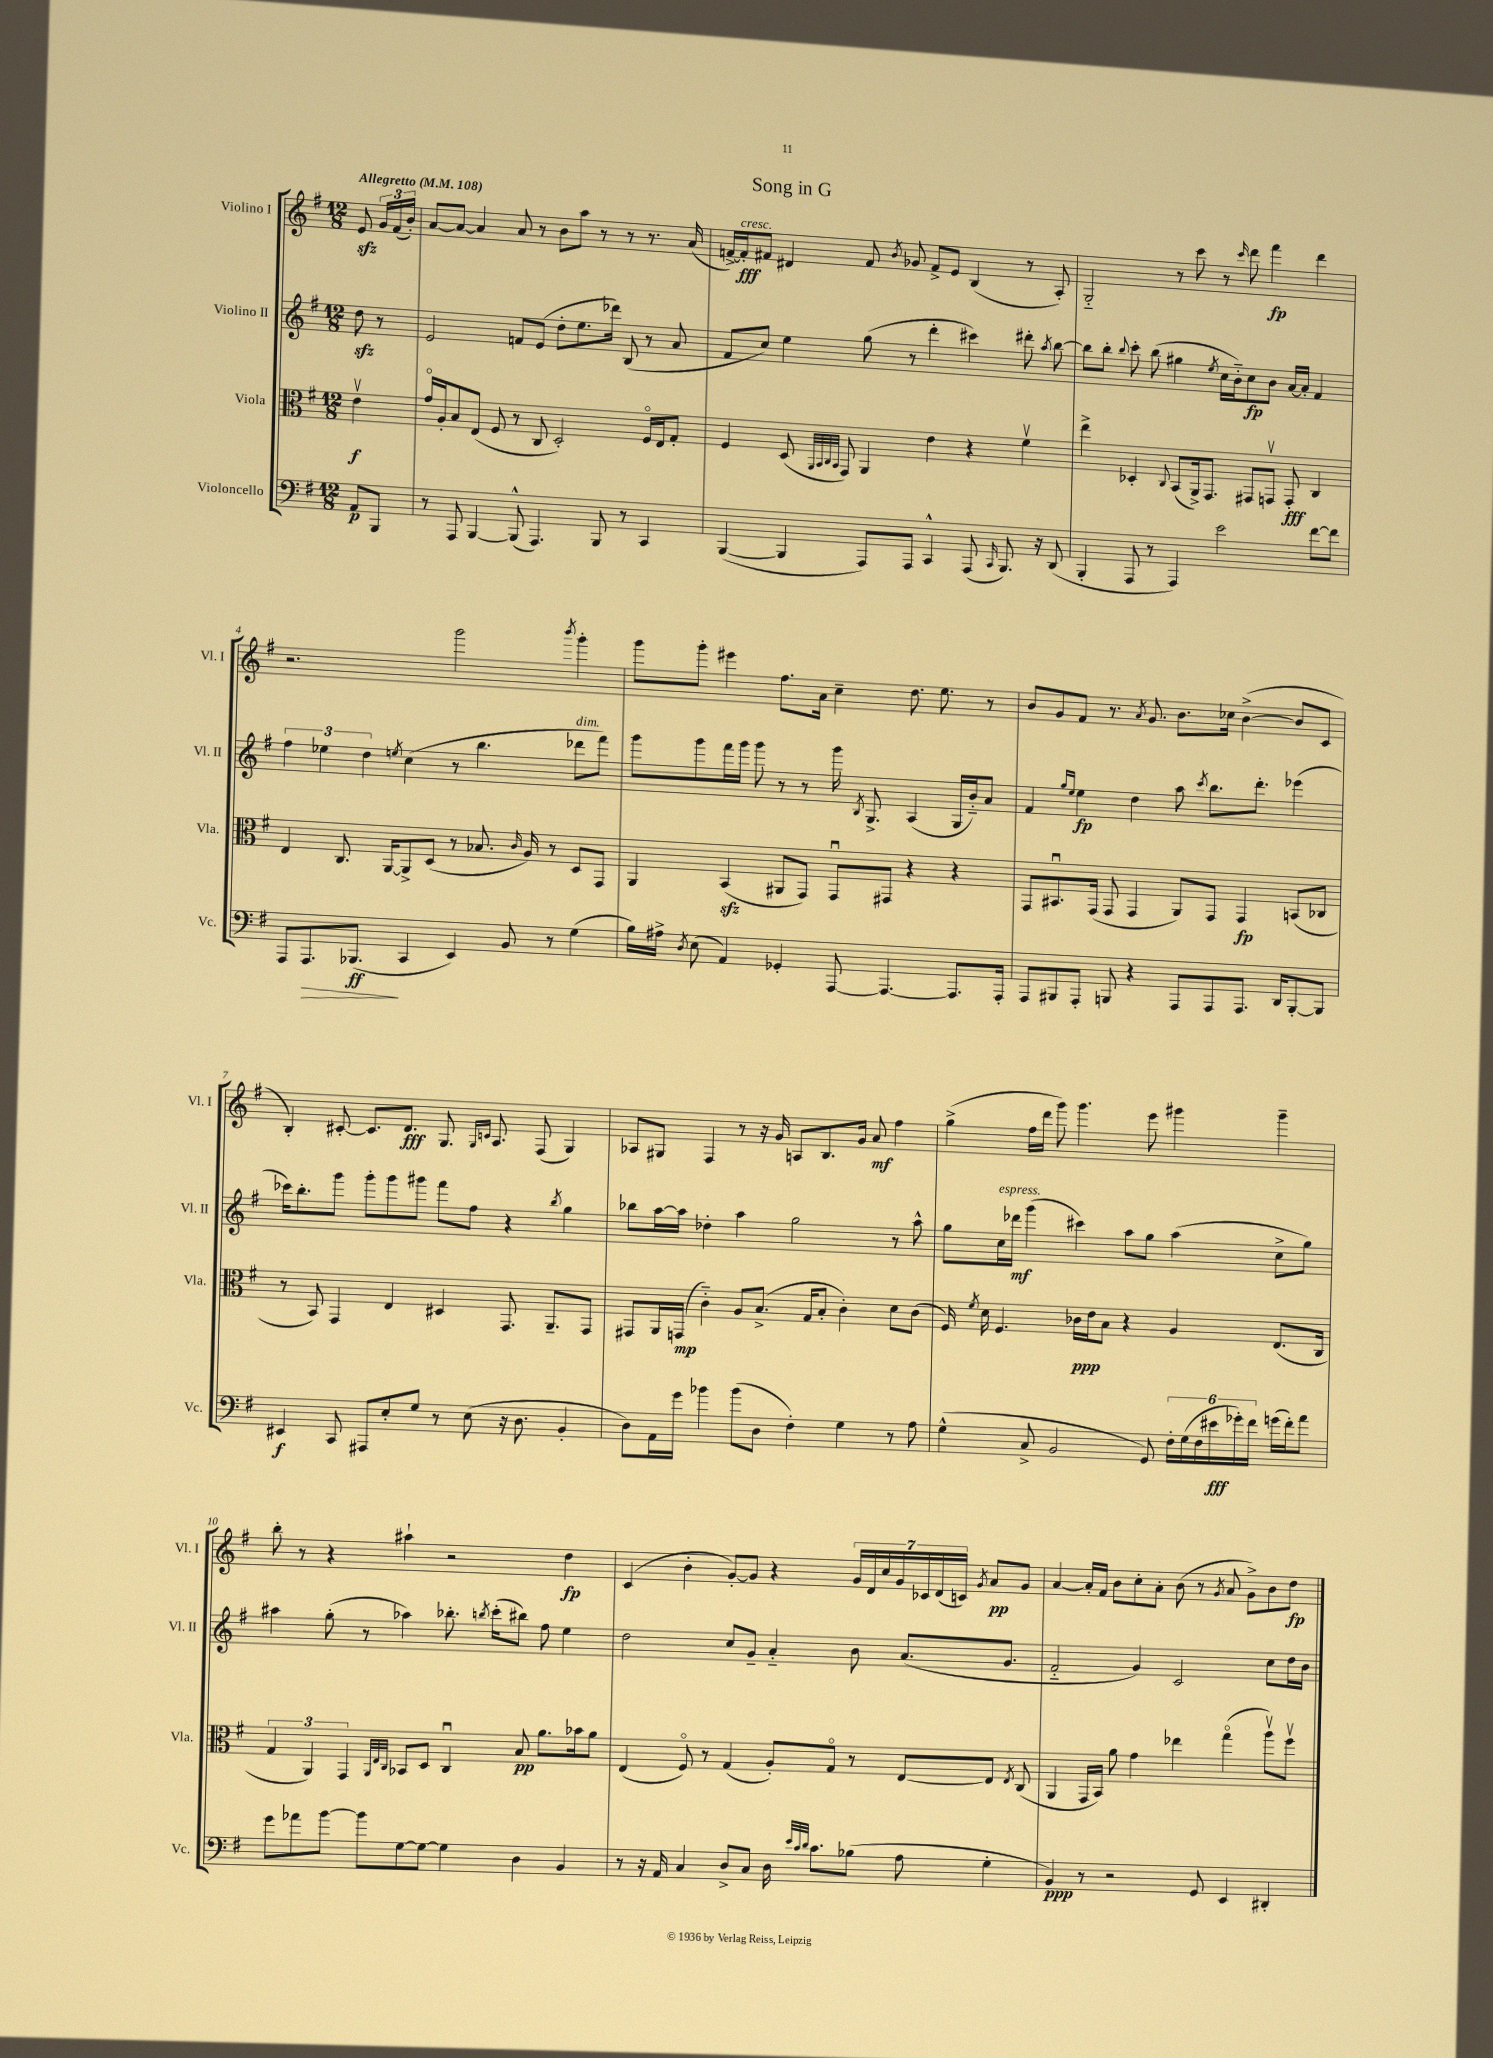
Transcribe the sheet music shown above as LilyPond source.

\header { title = "Song in G" }
<<
\new StaffGroup <<
\new Staff = "s0" \with { instrumentName = "Violino I" shortInstrumentName = "Vl. I" } {
    \clef treble \key g \major \numericTimeSignature \time 12/8 \partial 4 \tempo "Allegretto" 4 = 108
    \autoBeamOff e'8\sfz \tuplet 3/2 { g'16[ fis'16( b'16]-.) } |
    a'8[~ a'8]~ a'4 a'8 r8 b'8[ a''8] r8 r8 r8. a'16( |
    f'16[~->) f'16-.\fff^\markup { \italic "cresc." } fis'8] dis'4 fis'8 \acciaccatura { b'8 } ges'8 fis'8[-> e'8] b4( r8 a8-.) |
    g2-_ r8 c'''8 r8 \grace { c'''16 } d'''8 fis'''4\fp d'''4 |
    r2. g'''2 \acciaccatura { b'''8 } g'''4-. |
    g'''8[ g'''8]-. eis'''4 fis''8.[ a'16] c''4-- d''8. e''8. r8 |
    b'8[ g'8 fis'8] r8. \acciaccatura { a'8 } g'8. b'8.[ ces''16] b'4~->( b'8[ c'8] |
    b4-.) cis'8~-. cis'8.[ d'8.]\fff g8. \grace { g16[ c'16] } a8. fis8( g4) |
    aes8[ gis8] fis4 r8 r16 g'16 a8[ b8. g'16] a'8\mf fis''4 |
    g''4->( fis''16[ d'''16] g'''8) g'''4. e'''8 gis'''4 gis'''4-- |
    b''8-. r8 r4 ais''4-! r2 d''4\fp |
    c'4( b'4-. g'8[~-.) g'8] r4 \tuplet 7/4 { g'16[ d'16 c''16 g'16 ces'16 d'16( c'16]) } \acciaccatura { g'8 } a'8[\pp g'8] |
    a'4~ a'16[-. fis'16] b'8[ c''8-. a'8]-. b'8( r8 \acciaccatura { g'8 } a'8 g'8[->) b'8 d''8]\fp \bar "|." |
}
\new Staff = "s1" \with { instrumentName = "Violino II" shortInstrumentName = "Vl. II" } {
    \clef treble \key g \major \numericTimeSignature \time 12/8 \partial 4
    \autoBeamOff d''8\sfz r8 |
    e'2 f'8[ e'8]( d''8[-. e''8. des'''16]) b8( r8 a'8 |
    fis'8[ c''8]) e''4 g''8( r8 d'''4-. cis'''4) dis'''8-. \acciaccatura { a''8 } b''8~ |
    b''8[ b''8]-. \appoggiatura { b''8 } c'''8-. b''8( gis''4 \acciaccatura { e''8 } c''16[ b'16-_) c''8\fp b'8] a'16[~ a'16]-. fis'4 |
    \tuplet 3/2 { fis''4 ees''4 d''4 } \acciaccatura { e''8 } c''4( r8 b''4. des'''8[^\markup { \italic "dim." } fis'''8]) |
    g'''8[ g'''8 fis'''16 g'''16] g'''8 r8 r8 g'''16 \acciaccatura { b8 } g8.-> a4( g16[ b'16-_) a'8] |
    fis'4 \grace { g''16[ e''16] } e''4\fp d''4 a''8 \acciaccatura { c'''8 } b''8.[ d'''8.]-. ees'''4( |
    ces'''16[) b''8.-. g'''8] g'''8[-. g'''8 gis'''8] fis'''8[ fis''8] r4 \acciaccatura { b''8 } g''4 |
    bes''8[ a''16~ a''16] des''4-. a''4 g''2 r8 a''8-^ |
    g''8[ c''16^\markup { \italic "espress." } des'''16]\mf g'''4( cis'''4) a''8[ g''8] a''4( c''8[-> g''8]) |
    ais''4 g''8-.( r8 aes''4) bes''8.-. \acciaccatura { b''8 } c'''16[-.( bis''8]) fis''8 e''4 |
    d''2 c''8[ g'8]-- a'4-_ b'8 a'8.[( g'8.] |
    fis'2-_ g'4) c'2 c''8[ d''16 b'16] \bar "|." |
}
\new Staff = "s2" \with { instrumentName = "Viola" shortInstrumentName = "Vla." } {
    \clef alto \key g \major \numericTimeSignature \time 12/8 \partial 4
    \autoBeamOff e'4\upbow\f |
    g'16[\flageolet a16-. b8 e8]( fis8 r8 c8 d2-.) fis16[\flageolet e16 g8]-. |
    fis4 d8( \grace { a,32[ b,32 c32 b,32] } g,8) a,4 e'4 r4 fis'4\upbow |
    e''4-> des4-. \appoggiatura { c8 } b,8[( a,16->) g,8.] gis,8[ g,8]\upbow g,8-.\fff c4 |
    e4 c8. a,16[~ a,8-> d8]( r8 bes8. \grace { c'16 } a16) r8 d8[ g,8] |
    a,4 b,4\sfz( ais,8[ g,8]) g,8[\downbow gis,8] r4 r4 |
    g,8[ bis,8.\downbow g,16]( g,8 g,4 a,8[) g,8] g,4\fp b,8[( ces8] |
    r8 b,8) g,4 e4 dis4 g,8. a,8.[-- g,8] |
    gis,8[ a,16 g,16]\mp( c'4-_) a8[ b8.]->( g16[ b8]-. c'4-.) d'8[ c'8]( |
    fis16) \acciaccatura { fis'8 } d'16 fis4. ces'16[\ppp e'16 b8] r4 a4 e8.[( c16] |
    \tuplet 3/2 { g4 a,4) g,4 } \grace { a,32[ e32 c32] } bes,8[ d8] c4\downbow b8\pp a'8.[ bes'16 a'8] |
    e4( fis8\flageolet) r8 g4( a8[-.) g8]\flageolet r8 e8[~ e8] \acciaccatura { e8 } c8( |
    a,4 g,16[ b,16]) a'8 g'4 ees''4 g''4\flageolet( a''8[\upbow) fis''8]\upbow \bar "|." |
}
\new Staff = "s3" \with { instrumentName = "Violoncello" shortInstrumentName = "Vc." } {
    \clef bass \key g \major \numericTimeSignature \time 12/8 \partial 4
    \autoBeamOff a,8[\p b,,8] |
    r8 a,,8 b,,4~ b,,8-^( a,,4.) b,,8 r8 c,4 |
    b,,4~( b,,4 a,,8[) a,,8] c,4-^ a,,8( \grace { c,16 } b,,8.) r16 d,8( |
    b,,4-. a,,8 r8 a,,4) e'2 fis'8[~ fis'8] |
    a,,8[ a,,8.\> bes,,8.]\ff\!( c,4 e,4) b,8 r8 g4( |
    b16[) ais16]-> \acciaccatura { d8 } e8( a,4) ges,4-. a,,8~ a,,4.~ a,,8.[ a,,16]-. |
    a,,8[ bis,,8 a,,8]-. b,,8 r4 a,,8[ a,,8 a,,8.] d,16[ b,,8~-. b,,8] |
    eis,4\f c,8 ais,,8[ e8-. g8] r8 e8( r16 d8. b,4-. |
    d8[) a,16 g'16] bes'4 bes'8[( d8] fis4-.) g4 r8 a8 |
    g4-^( c8-> b,2 g,8) \tuplet 6/4 { fis16[-. g16( fis16 eis'16\fff ges'16-.) fis'16] } g'16[( fis'16-.) a'8] |
    g'8[ aes'8 b'8]~ b'8[ g8~ g8]~ g4 d4 b,4 |
    r8 r16 a,16 c4 d8[-> c8] d16 \grace { e'32[ c'32 d'32] } c'8.[ bes8]( a8 g4-. |
    b,4\ppp) r8 r2 g,8 e,4 dis,4-. \bar "|." |
}
>>
>>
